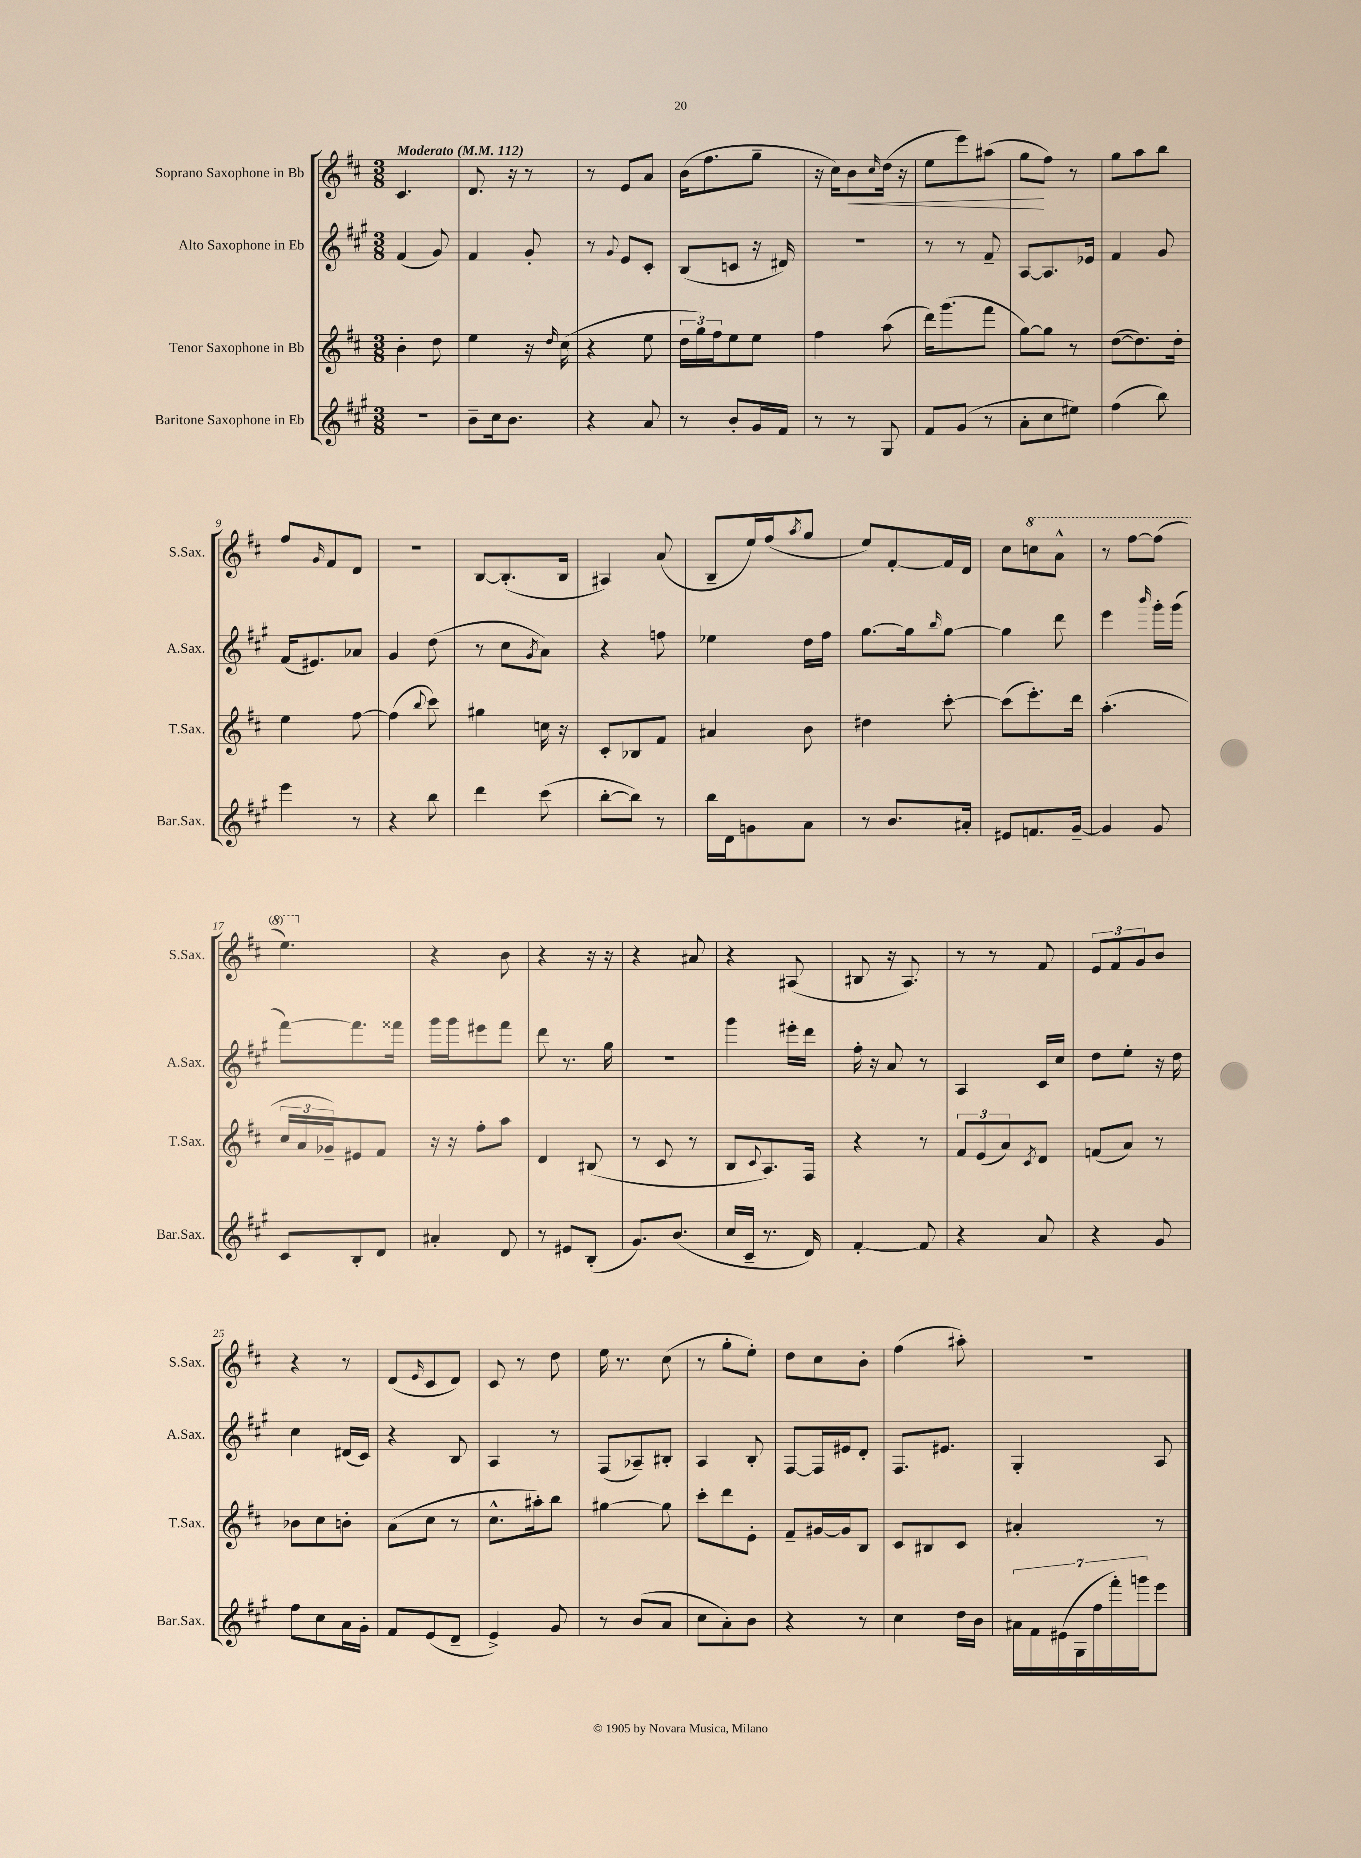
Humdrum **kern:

**kern	**kern	**kern	**kern	**dynam
*part4	*part3	*part2	*part1	*part1
*staff4	*staff3	*staff2	*staff1	*staff1
*I"Baritone Saxophone in Eb	*I"Tenor Saxophone in Bb	*I"Alto Saxophone in Eb	*I"Soprano Saxophone in Bb	*
*I'Bar.Sax.	*I'T.Sax.	*I'A.Sax.	*I'S.Sax.	*
*clefG2	*clefG2	*clefG2	*clefG2	*
*k[f#c#g#]	*k[f#c#]	*k[f#c#g#]	*k[f#c#]	*
*M3/8	*M3/8	*M3/8	*M3/8	*
*MM112	*MM112	*MM112	*MM112	*
=1	=1	=1	=1	=1
!	!	!	!LO:TX:a:B:t=Moderato	!
4.r	4b'\	(4f#/	4.c#/	.
.	8dd\	8g#/)	.	.
=2	=2	=2	=2	=2
8b~\L	4ee\	4f#/	8.d/	.
16cc#\k	.	.	.	.
8.b\J	.	.	16r	.
.	16r	8g#'/	8r	.
.	16qqdd/	.	.	.
.	(16cc#\	.	.	.
=3	=3	=3	=3	=3
4r	4r	8r	8r	.
.	.	8qqg#/	.	.
.	.	8e/L	8e/L	.
8a/	8ee\	8c#'/J	8a/J	.
=4	=4	=4	=4	=4
8r	24dd\LL	(8B/L	(16b\KL	.
.	24gg\)	.	.	.
.	.	.	8.ff#\	.
.	24ff#\J	.	.	.
8b'/L	8ee\	8cn/J	.	.
16g#/L	8ee\J	16r	8gg~\J	.
16f#/JJ	.	16d#X/)	.	.
=5	=5	=5	=5	=5
8r	4ff#\	4.r	16r	.
.	.	.	16cc#\KL)	.
!	!	!	!	!LO:HP:b
8r	.	.	8b\	<
.	.	.	16qqcc#/	.
8G#/	(8aa\	.	(16dd\Jk	.
.	.	.	16r	.
=6	=6	=6	=6	=6
8f#/L	16ddd\KL)	8r	8ee\L	.
.	(8.ggg\	.	.	.
(8g#/J	.	8r	8eee\)	.
8r	8fff#\J	8f#~/	(8aa#X\J	.
=7	=7	=7	=7	=7
8a'\L	[8gg\L)	[8A/L	8gg\L	.
8cc#\	8gg\J]	8.A/]	8ff#\J)	[
8ee#X\J)	8r	.	8r	.
.	.	16e-X/Jk	.	.
=8	=8	=8	=8	=8
(4ff#\	([8dd\L	4f#/	8gg\L	.
.	8.dd\])	.	8aa\	.
8bb\)	.	8g#/	8bb\J	.
.	16dd'\Jk	.	.	.
!!LO:LB:g=z
=9	=9	=9	=9	=9
4eee\	4ee\	(16f#/KL	8ff#/L	.
.	.	8.e#X/)	.	.
.	.	.	16qqg/	.
.	.	.	8f#/	.
8r	[8ff#\	8a-X/J	8d/J	.
=10	=10	=10	=10	=10
4r	(4ff#\]	4g#/	4.r	.
.	8qqbb/	.	.	.
8bb\	8ccc#\)	(8dd\	.	.
=11	=11	=11	=11	=11
4ddd\	4gg#X\	8r	[8B/L	.
.	.	8cc#\L	(8.B'/]	.
.	.	8qg#/	.	.
(8ccc#\	16ccn\	8a\J)	.	.
.	16r	.	16B/Jk	.
=12	=12	=12	=12	=12
[8bb'\L	8c#'/L	4r	4A#X/)	.
8bb\J])	8B-X/	.	.	.
8r	8f#/J	8ffn\	(8a/	.
=13	=13	=13	=13	=13
16bb\LL	4a#X/	4ee-X\	8B~/L	.
16d\J	.	.	.	.
8gn\	.	.	16ee/L)	.
.	.	.	(16ff#/J	.
.	.	.	8qaa/	.
8a\J	8b\	16dd\LL	8gg/J	.
.	.	16ff#\JJ	.	.
=14	=14	=14	=14	=14
8r	4dd#X\	[8.gg#\L	8ee/L)	.
8.b/L	.	.	[8f#'/	.
.	.	16gg#\k]	.	.
.	.	16qqbb/	.	.
.	[8ccc#'\	[8gg#\J	16f#/L]	.
16a#X'/Jk	.	.	16d/JJ	.
=15	=15	=15	=15	=15
8e#X/L	(8ccc#\L]	4gg#\]	8cc#\L	.
*	*	*	*8va	*
8.fn/	8.eee'\)	.	8cccn\	.
.	.	8ddd\	8aa^^\J	.
[16g#~/Jk	16ddd\Jk	.	.	.
=16	=16	=16	=16	=16
4g#/]	(4.aa'\	4eee\	8r	.
.	.	.	[8fff#\L	.
.	.	16qqbbb/	.	.
8g#/	.	16ggg#'\LL	(8fff#\J]	.
.	.	(16ggg#\JJ	.	.
!!LO:LB:g=z
=17	=17	=17	=17	=17
8c#/L	24cc#/LL	[8fff#\L)	4.eee\)	.
.	24a/	.	.	.
.	24g-X~/J)	.	.	.
8B'/	8e#X/	8.fff#\]	.	.
8d/J	8f#/J	.	.	.
.	.	16fff##X\Jk	.	.
=18	=18	=18	=18	=18
*	*	*	*X8va	*
4a#X'/	16r	16ggg#\LL	4r	.
.	16r	16ggg#\J	.	.
.	8ff#'\L	8eee#X\	.	.
8d/	8aa\J	8fff#\J	8b\	.
=19	=19	=19	=19	=19
8r	4d/	8ddd\	4r	.
8e#X/L	.	8.r	.	.
(8B'/J	(8B#X/	.	16r	.
.	.	16gg#\	16r	.
=20	=20	=20	=20	=20
8.g#/L)	8r	4.r	4r	.
.	8c#/	.	.	.
(8.b/J	.	.	.	.
.	8r	.	8a#X/	.
=21	=21	=21	=21	=21
16cc#/LL	8B/L	4ggg#\	4r	.
16c#~/JJ	.	.	.	.
.	8qqc#/	.	.	.
8.r	8.A/)	.	.	.
.	.	16eee#X'\LL	(8A#X/	.
16d/)	16F#/Jk	16ddd\JJ	.	.
=22	=22	=22	=22	=22
[4f#'/	4r	16ff#'\	8B#X/	.
.	.	16r	.	.
.	.	8a/	16r	.
.	.	.	8.A/)	.
8f#/]	8r	8r	.	.
=23	=23	=23	=23	=23
4r	12f#/L	4A/	8r	.
.	(12e/	.	.	.
.	.	.	8r	.
.	12a/)	.	.	.
.	8qc#/	.	.	.
8a/	8d/J	16c#/LL	8f#/	.
.	.	16cc#/JJ	.	.
=24	=24	=24	=24	=24
4r	(8fn/L	8dd\L	12e/L	.
.	.	.	12f#/	.
.	8a/J)	8ee'\J	.	.
.	.	.	12g/	.
8g#/	8r	16r	8b/J	.
.	.	16dd\	.	.
!!LO:LB:g=z
=25	=25	=25	=25	=25
8ff#\L	8b-X\L	4cc#\	4r	.
8cc#\	8cc#\	.	.	.
16a\L	8bn'\J	(16d#X/LL	8r	.
16g#'\JJ	.	16c#/JJ)	.	.
=26	=26	=26	=26	=26
8f#/L	(8a\L	4r	(8d/L	.
.	.	.	16qqe/	.
(8e/	8cc#\J	.	8c#/	.
8d~/J	8r	8B/	8d/J)	.
=27	=27	=27	=27	=27
4e^/)	8.cc#^^\L	4A/	8c#/	.
.	.	.	8r	.
.	16aa#X'\k)	.	.	.
8g#/	8bb\J	8r	8dd\	.
=28	=28	=28	=28	=28
8r	[4gg#X\	(8F#/L	16ee\	.
.	.	.	8.r	.
(8b/L	.	8A-X~/)	.	.
8a/J	8gg#\]	8B#X'/J	(8cc#\	.
=29	=29	=29	=29	=29
8cc#\L	8ccc#'\L	4A/	8r	.
8a'\)	8ddd\	.	8gg'\L	.
8b\J	8e'\J	8B'/	8ee'\J)	.
=30	=30	=30	=30	=30
4r	8f#~/L	[8F#/L	8dd\L	.
.	[16g#X/L	16F#/L]	8cc#\	.
.	16g#/J]	16e#X/J	.	.
8r	8B/J	8d'/J	8b'\J	.
=31	=31	=31	=31	=31
4cc#\	8c#/L	8.F#/L	(4ff#\	.
.	8B#X/	.	.	.
.	.	8.e#X/J	.	.
16dd\LL	8c#/J	.	8aa#X'\)	.
16b\JJ	.	.	.	.
=32	=32	=32	=32	=32
28a#X\LL	4a#X'/	4G#'/	4.r	.
28f#\	.	.	.	.
(28e#X\	.	.	.	.
28G#\	.	.	.	.
28ff#\	.	.	.	.
28fff#'\)	.	.	.	.
28gggn\J	.	.	.	.
8eee\J	8r	8A/	.	.
==	==	==	==	==
*-	*-	*-	*-	*-
